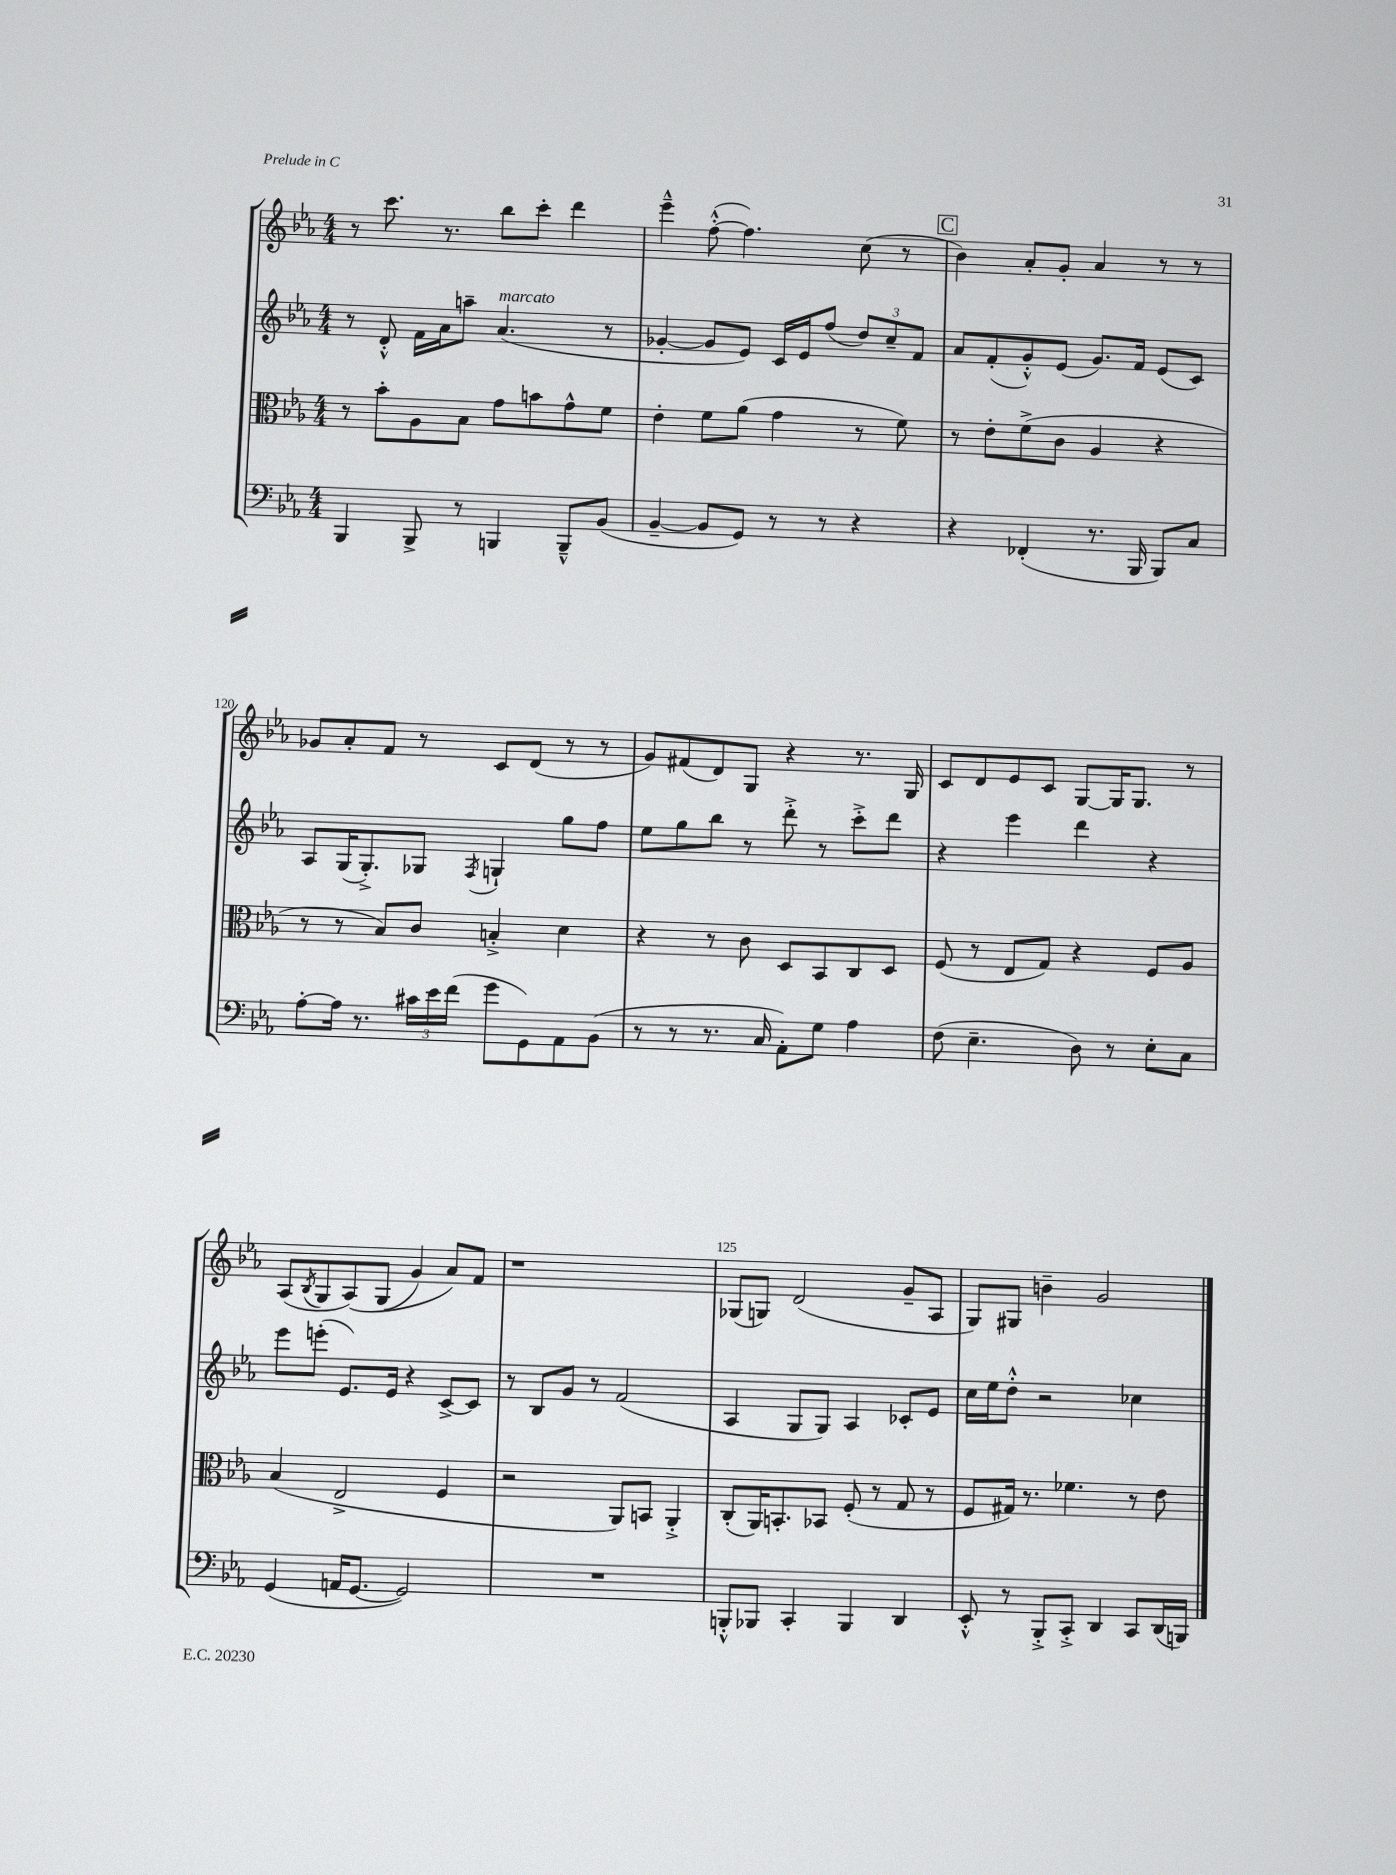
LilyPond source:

<<
\new StaffGroup <<
\new Staff = "s0" {
    \clef treble \key ees \major \numericTimeSignature \time 4/4
    r8 c'''8. r8. bes''8 c'''8-. d'''4 |
    ees'''4---^ f''8~-.-^( f''4.) c''8( r8 |
    \mark \markup { \box "C" } bes'4) aes'8-. g'8-. aes'4 r8 r8 |
    ges'8 aes'8-. f'8 r8 c'8 d'8( r8 r8 |
    g'8) fis'8( d'8) g8 r4 r8. g16 |
    c'8 d'8 ees'8 c'8 g8~ g16 g8. r8 |
    aes8( \acciaccatura { bes8 } g8 aes8)\( g8( g'4) aes'8\) f'8 |
    r1 |
    ges8( g8) d'2( g'8-- aes8 |
    g8) gis8 b'4-- g'2 \bar "|." |
}
\new Staff = "s1" {
    \clef treble \key ees \major \numericTimeSignature \time 4/4
    r8 d'8-.-^ f'16 aes'16 a''8-- aes'4.^\markup { \italic "marcato" }( r8 |
    ges'4~-. ges'8 ees'8) c'16 ees'16 f''8( \tuplet 3/2 { d''8) c''8-- f'8 } |
    \mark \markup { \box "C" } aes'8 f'8-.( g'8-.-^) ees'8( g'8.) f'16 ees'8( c'8) |
    aes8 g16( g8.-.->) ges8 \acciaccatura { f8 } g4-! g''8 f''8 |
    ees''8 g''8 bes''8 r8 d'''8-.-> r8 c'''8-.-> d'''8 |
    r4 ees'''4 d'''4 r4 |
    ees'''8 e'''8-.( ees'8.) ees'16 r4 c'8~-> c'8 |
    r8 bes8 g'8 r8 f'2( |
    aes4 g8 g8) aes4 ces'8-. ees'8 |
    c''16 ees''16 d''8-.-^ r2 ces''4 \bar "|." |
}
\new Staff = "s2" {
    \clef alto \key ees \major \numericTimeSignature \time 4/4
    r8 bes'8-. aes8 bes8 g'8 b'8 g'8-^ f'8 |
    ees'4-. f'8 aes'8( g'4 r8 f'8) |
    \mark \markup { \box "C" } r8 ees'8-. f'8->( c'8 aes4 r4 |
    r8 r8 bes8) c'8 b4-.-> d'4 |
    r4 r8 c'8 d8 bes,8 c8 d8 |
    f8( r8 ees8 g8) r4 f8 aes8 |
    bes4( ees2-> f4 |
    r2 aes,8) b,8 aes,4-.-> |
    c8-.( aes,16) b,8.-. bes,8 f8-.( r8 g8 r8 |
    f8 gis16) r8. fes'4. r8 ees'8 \bar "|." |
}
\new Staff = "s3" {
    \clef bass \key ees \major \numericTimeSignature \time 4/4
    bes,,4 bes,,8-> r8 b,,4 b,,8---^ bes,8( |
    bes,4~-- bes,8 g,8) r8 r8 r4 |
    \mark \markup { \box "C" } r4 fes,4-.( r8. bes,,16 bes,,8) c8 |
    aes8~-. aes16 r8. \tuplet 3/2 { cis'16 ees'16 f'16( } g'8 g,8) aes,8 bes,8( |
    r8 r8 r8. c16 aes,8-.) g8 aes4 |
    f8( ees4.-- d8) r8 ees8-. c8 |
    g,4( a,16 g,8.~ g,2) |
    R1 |
    b,,8-.-^ bes,,8 c,4-. bes,,4 d,4 |
    ees,8-.-^ r8 bes,,8-.-> c,8-.-> d,4 c,8 d,16( b,,16) \bar "|." |
}
>>
>>
\layout { \context { \Score currentBarNumber = #117 \override BarNumber.break-visibility = ##(#f #t #t) barNumberVisibility = #(every-nth-bar-number-visible 5) } }
